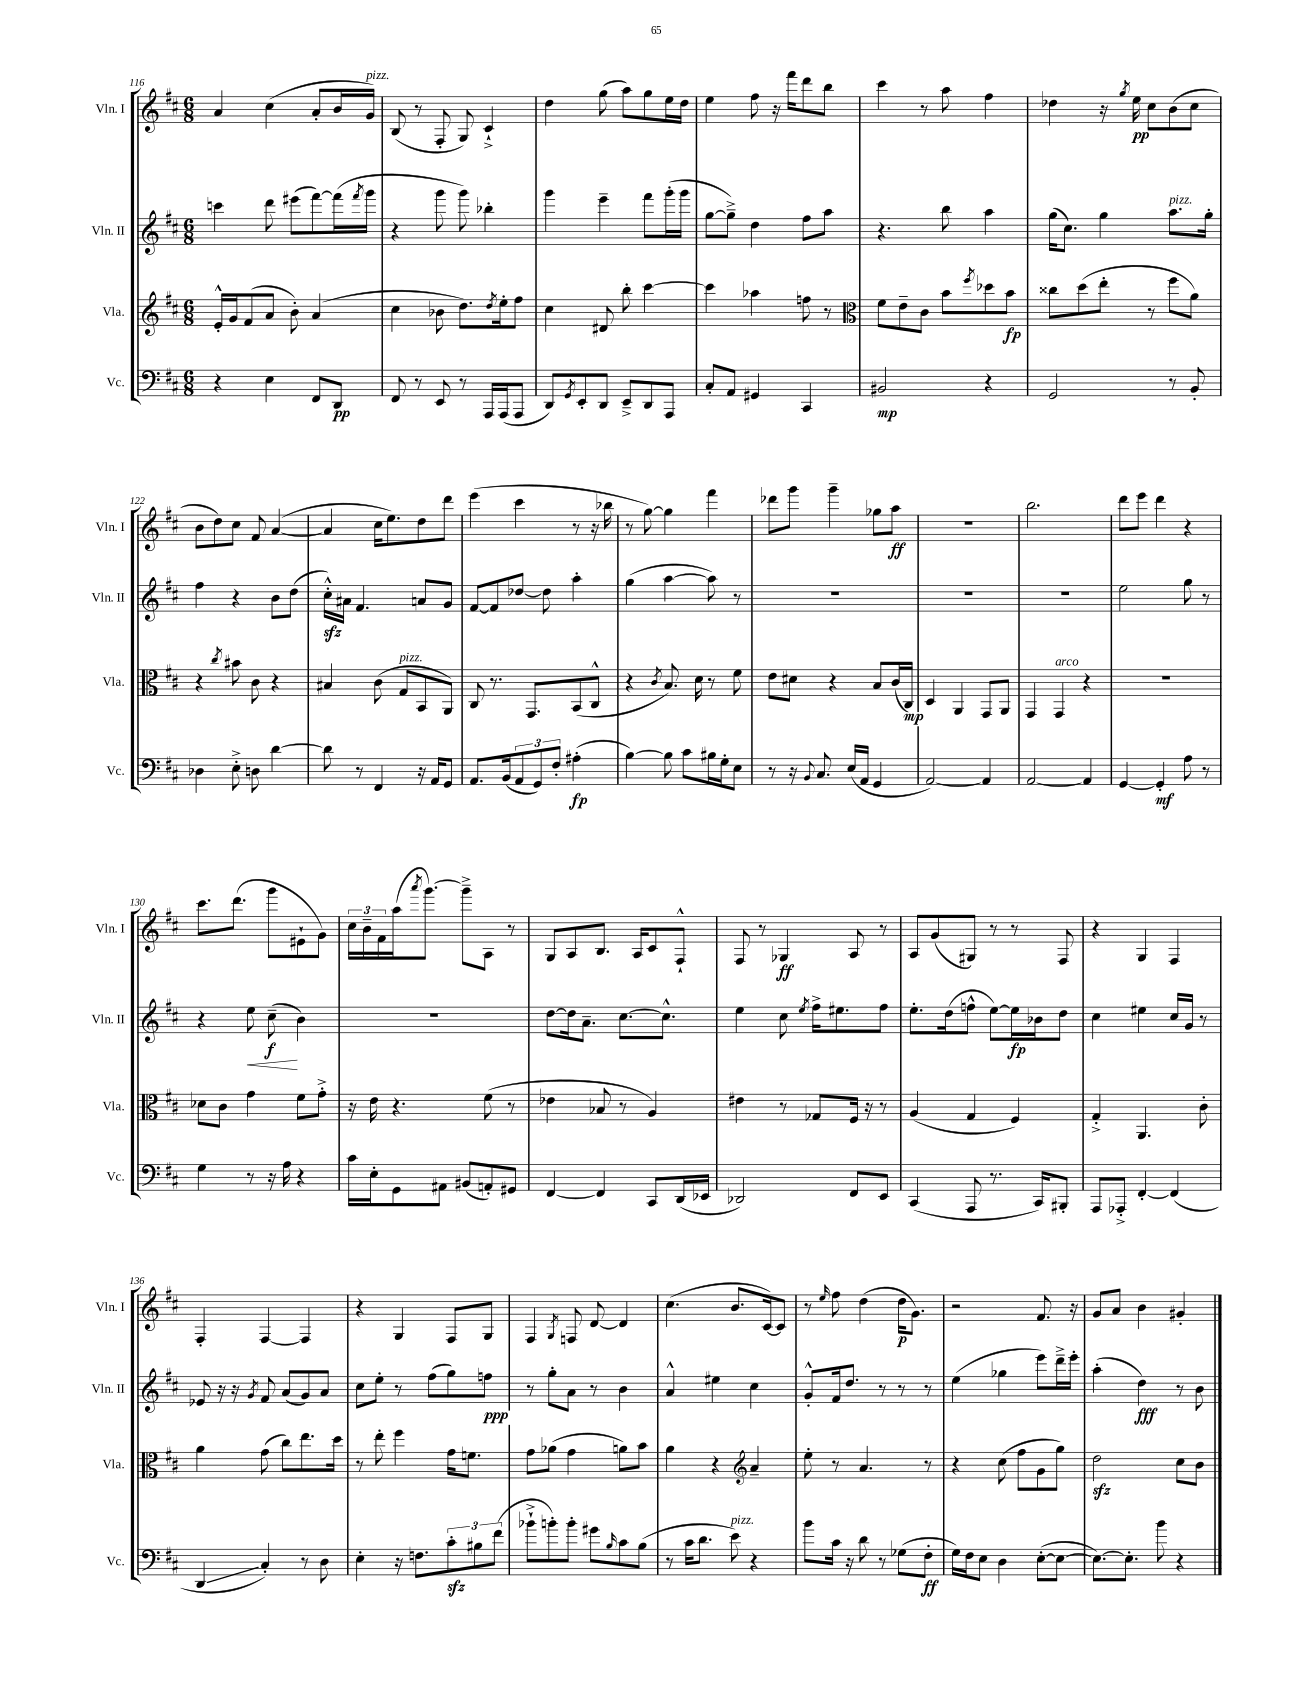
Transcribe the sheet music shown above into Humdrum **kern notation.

**kern	**kern	**kern	**kern
*staff4	*staff3	*staff2	*staff1
*clefF4	*clefG2	*clefG2	*clefG2
*k[f#c#]	*k[f#c#]	*k[f#c#]	*k[f#c#]
*M6/8	*M6/8	*M6/8	*M6/8
4r	16e'^^	4ccc	4a
.	16g	.	.
.	(8f#	.	.
4E	8a	8ddd	(4cc#
.	8b')	(8eee#	.
8FF#	(4a	[8fff#)	8a'
8DD	.	(16fff#]	16b
.	.	8qfff#	.
.	.	16ggg	16g)
=	=	=	=
8FF#	4cc#	4r	(8B
8r	.	.	8r
8EE	8b-	8ggg	8F#'
8r	8.dd)	8ggg)	8G)
16AAA	.	4bb-'	4c#`^
.	8qdd	.	.
(16AAA	16ee'	.	.
8AAA	8ff#	.	.
=	=	=	=
8DD)	4cc#	4ggg	4dd
8qGG	.	.	.
8EE'	.	.	.
8DD	8d#	4eee~	(8gg
8EE~^	8bb'	.	8aa)
8DD	[4ccc#	8fff#	8gg
8AAA	.	(16ggg'	16ee
.	.	16ggg	16dd
=	=	=	=
8C#'	4ccc#]	[8gg	4ee
8AA	.	8gg~^])	.
4GG#	4aa-	4dd	8ff#
.	.	.	16r
.	.	.	16fff#
4CC#	8ff	8ff#	8ddd
.	8r	8aa	8bb
=	=	=	=
*	*clefC3	*	*
2BB#	8f#	4.r	4ccc#
.	8e~	.	.
.	8c#	.	8r
.	8b	8bb	8aa
.	8qff#	.	.
4r	8dd-	4aa	4ff#
.	8b	.	.
=	=	=	=
2GG	8cc##	(16gg	4dd-
.	.	8.cc#)	.
.	(8dd	.	.
.	8ee'	4gg	16r
.	.	.	8qgg
.	.	.	16ee
.	8r	.	8cc#
8r	8ff#	8.aa	(8b
8BB'	8a)	.	8cc#
.	.	16gg'	.
=	=	=	=
4D-	4r	4ff#	8b
.	.	.	8dd)
.	8qcc#	.	.
8E'^	8b#	4r	8cc#
8D	8c#	.	8f#
[4d	4r	8b	([4a
.	.	(8dd	.
=	=	=	=
8d]	4B#	16cc#'^^)	4a]
.	.	16a#	.
8r	.	4.f#	.
4FF#	(8c#	.	16cc#
.	.	.	8.ee)
.	8G	.	.
16r	8BB	8a	8dd
16AA	.	.	.
8GG	8AA)	8g	8ddd
=	=	=	=
8.AA	8C#	[8f#	(4eee
.	8.r	8f#]	.
(16BB	.	.	.
12AA	.	[8dd-	4ccc#
.	8.GG	.	.
12GG)	.	.	.
.	.	8dd-]	.
12F#'	.	.	.
(4A#'	(8BB	4aa'	8r
.	8C#^^	.	16r
.	.	.	16bb-
=	=	=	=
[4B)	4r	(4gg	8r
.	.	.	[8gg)
.	8qc#	.	.
8B]	8.B)	[4aa	4gg]
8c#	.	.	.
.	16d	.	.
16B#	8r	8aa])	4fff#
16G'	.	.	.
8E	8f#	8r	.
=	=	=	=
8r	8e	2.r	8ddd-
16r	8d#	.	8ggg
8qqBB	.	.	.
8.C#	.	.	.
.	4r	.	4ggg~
(16E	.	.	.
16AA	.	.	.
4GG	8B	.	8gg-
.	(16c#	.	8aa
.	16C#)	.	.
=	=	=	=
[2AA)	4D	2.r	2.r
.	4AA	.	.
4AA]	8GG	.	.
.	8AA	.	.
=	=	=	=
[2AA	4GG	2.r	2.bb
.	4GG	.	.
4AA]	4r	.	.
=	=	=	=
[4GG	2.r	2ee	8ddd
.	.	.	8eee
4GG']	.	.	4ddd
8A	.	8gg	4r
8r	.	8r	.
=	=	=	=
4G	8d-	4r	8.ccc#
.	8c#	.	.
.	.	.	(8.ddd
8r	4g	8ee	.
16r	.	(8cc#~	8ggg
16A	.	.	.
4r	8f#	4b)	8e#`
.	8g'^	.	8g)
=	=	=	=
16c#	16r	2.r	24cc#
.	.	.	24b~
16E'	16e	.	.
.	.	.	24f#
8GG	4.r	.	(16aa
.	.	.	8qaaa
.	.	.	[8.ggg)
8AA#	.	.	.
(8BB#	.	.	8ggg~^]
8AA')	(8f#	.	8A
8GG#	8r	.	8r
=	=	=	=
[4FF#	4e-	[8dd	8G
.	.	16dd]	8A
.	.	8.a~	.
4FF#]	8B-	.	8.B
.	8r	[8.cc#	.
.	.	.	16A
8CC#	4A)	.	8c#
.	.	8.cc#^^]	.
(16DD	.	.	8F#`^^
16EE-	.	.	.
=	=	=	=
2DD-)	4e#	4ee	8F#
.	.	.	8r
.	8r	8cc#	4G-
.	.	8qee	.
.	8G-	16ff#^	.
.	.	8.ee#	.
8FF#	16F#	.	8A
.	16r	.	.
8EE	8r	8ff#	8r
=	=	=	=
(4CC#	(4A	8.ee'	8A
.	.	.	(8g
.	.	(16dd	.
8AAA	4G	8ff^^	8G#)
8.r	.	[8ee)	8r
.	4F#)	16ee]	8r
16CC#)	.	16b-	.
8BBB#'	.	8dd	8F#
=	=	=	=
8AAA	4G'^	4cc#	4r
8AAA-'^	.	.	.
[4FF#'	4.AA	4ee#	4G
(4FF#]	.	16cc#	4F#
.	.	16g	.
.	8c#'	8r	.
=	=	=	=
4DD	4a	8e-	4F#'
.	.	16r	.
.	.	16r	.
.	.	8qg	.
4C#')	(8g	8f#	[4F#
.	8cc#)	(8a	.
8r	8.ee	8g)	4F#]
8D	.	8a	.
.	16dd	.	.
=	=	=	=
4E'	8r	8cc#	4r
.	8ee'	8ee'	.
16r	4ff#	8r	4G
8.F	.	.	.
.	.	(8ff#	.
12c#'	16g	8gg)	8F#
.	8.f	.	.
12B#	.	.	.
.	.	8ff	8G
(12f#	.	.	.
=	=	=	=
8b-`^	8g	8r	4F#
8b')	(8a-	8gg'	.
.	.	.	8qG
8b'	4g	8a	8F
8g#	.	8r	[8d
16qqB	.	.	.
8c#	8a)	4b	4d]
(8B	8b	.	.
=	=	=	=
8r	4a	4a^^	(4.cc#
16c#	.	.	.
8.d	.	.	.
.	4r	4ee#	.
8e)	.	.	8.b
*	*clefG2	*	*
4r	4a~	4cc#	.
.	.	.	[16c#)
.	.	.	8c#]
=	=	=	=
8b	8ee'	8g'^^	8r
.	.	.	16qqee
16c#	8r	16f#	8ff#
16r	.	8.dd	.
8d	4.a	.	(4dd
8r	.	8r	.
(8G-	.	8r	16dd
.	.	.	8.g)
8F#'	8r	8r	.
=	=	=	=
16G)	4r	(4ee	2r
16F#	.	.	.
8E	.	.	.
4D	(8cc#	4gg-	.
.	8ff#	.	.
([8E'	8g	8eee)	8.f#
8E_	8gg)	16ddd~^	.
.	.	16eee'	16r
=	=	=	=
8.E_)	2dd	(4aa'	8g
.	.	.	8a
8.E']	.	.	.
.	.	4dd)	4b
8b	.	.	.
4r	8cc#	8r	4g#'
.	8b	8b	.
==	==	==	==
*-	*-	*-	*-
